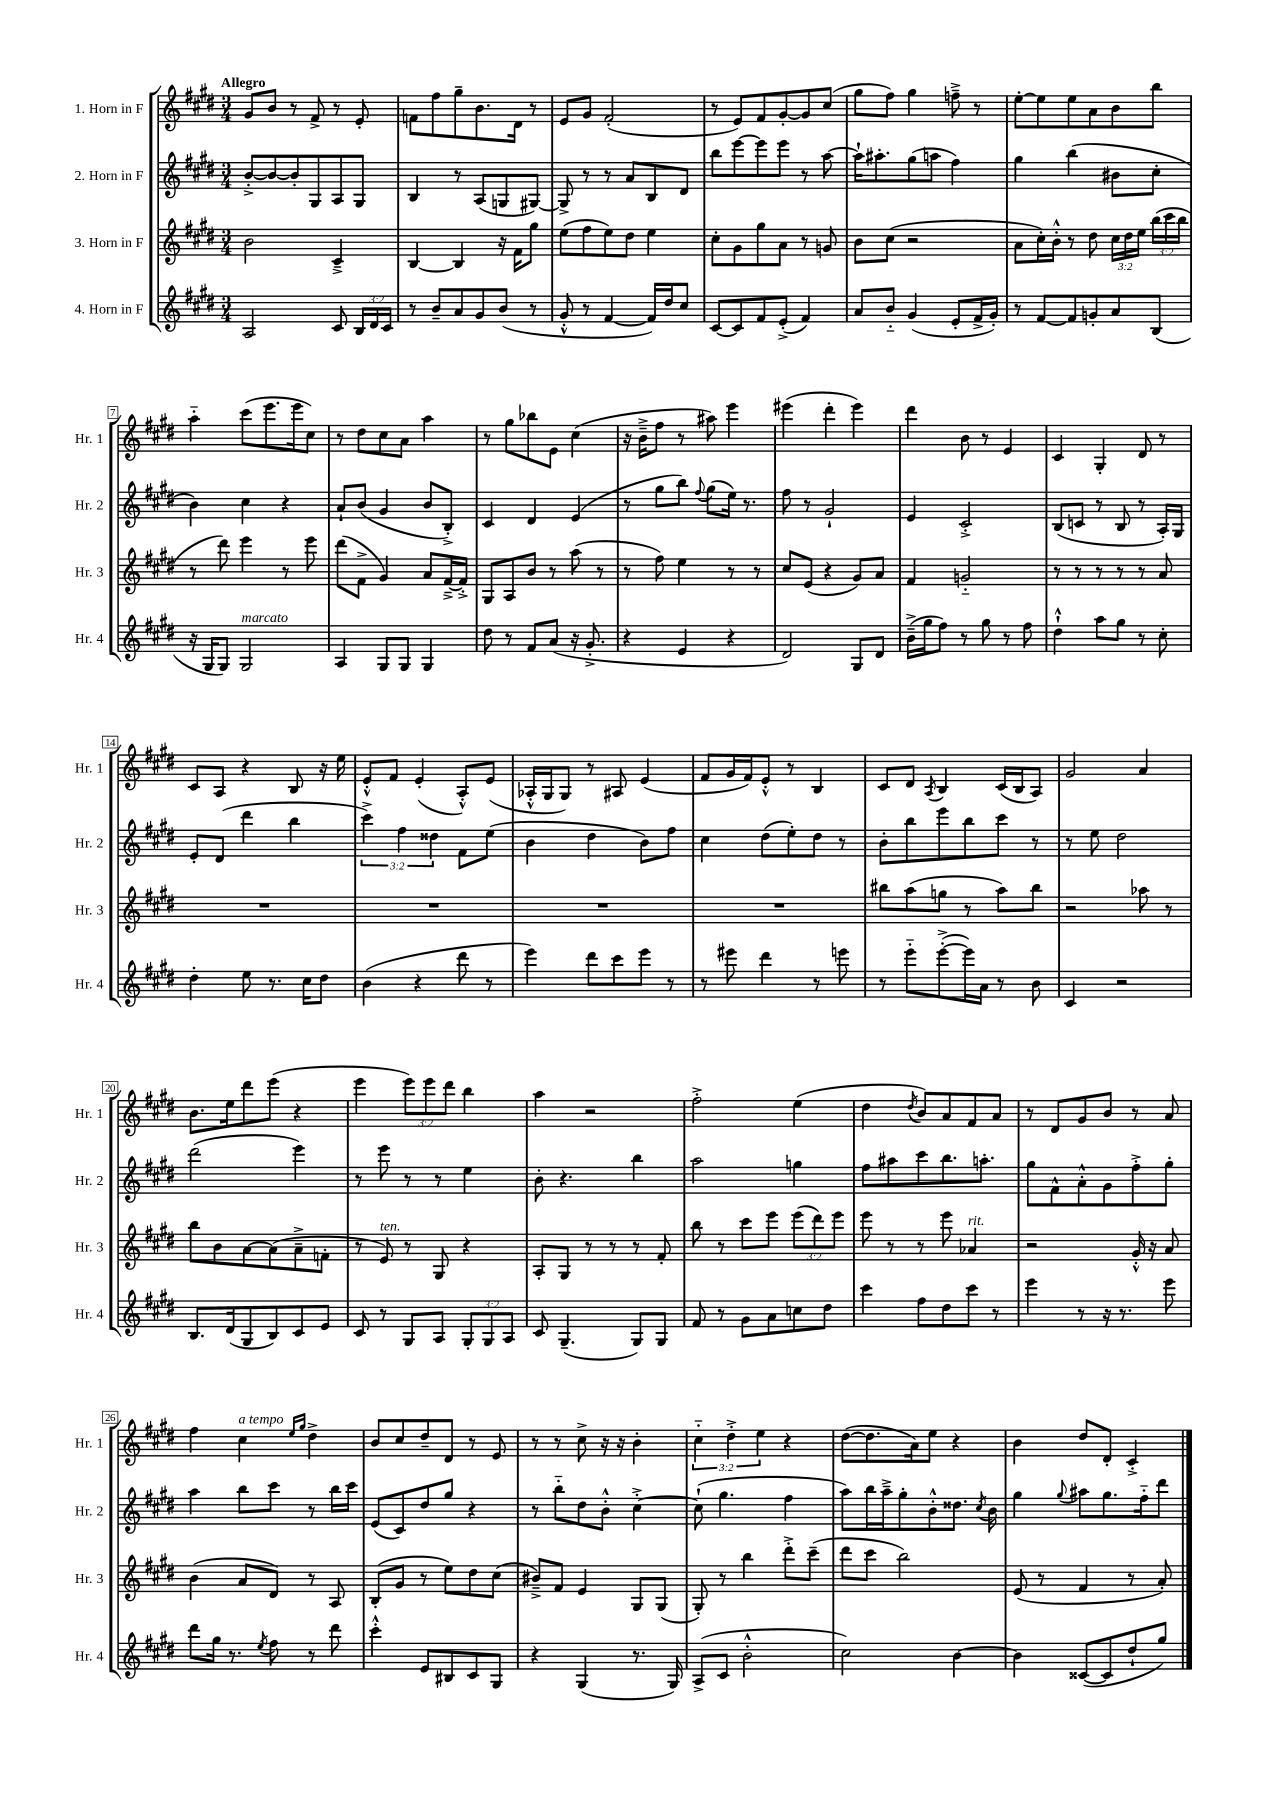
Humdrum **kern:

**kern	**kern	**kern	**kern
*part4	*part3	*part2	*part1
*staff4	*staff3	*staff2	*staff1
*I"4. Horn in F	*I"3. Horn in F	*I"2. Horn in F	*I"1. Horn in F
*I'Hr. 4	*I'Hr. 3	*I'Hr. 2	*I'Hr. 1
*clefG2	*clefG2	*clefG2	*clefG2
*k[f#c#g#d#]	*k[f#c#g#d#]	*k[f#c#g#d#]	*k[f#c#g#d#]
*M3/4	*M3/4	*M3/4	*M3/4
=1	=1	=1	=1
!	!	!	!LO:TX:a:B:t=Allegro
2A/	2b\	[8b'^/L	8g#/L
.	.	8b/_	8b/J
.	.	8b'/]	8r
.	.	8G#/	8f#^/
8c#/	4c#~^/	8A/	8r
24B/LL	.	8G#/J	8e'/
24d#/	.	.	.
24c#/JJ	.	.	.
=2	=2	=2	=2
8r	[4B/	4B/	8fn\L
8b~/L	.	.	8ff#\
8a/	4B/]	8r	8gg#~\
8g#/	.	(8A/L	8.b\
(8b/J	16r	8Gn/	.
.	16f#\KL	.	16d#\Jk
8r	8gg#\J	[8G#X/J)	8r
=3	=3	=3	=3
8g#'^^/	(8ee\L	8G#^/]	8e/L
8r	8ff#\	8r	8g#/J
[4f#/	8ee\)	8r	(2f#'/
.	8dd#\J	8a/L	.
16f#/LL])	4ee\	8B/	.
16dd#/J	.	.	.
8cc#/J	.	8d#/J	.
=4	=4	=4	=4
[8c#/L	8cc#'\L	8bb\L	8r
8c#/]	8g#\	[8eee\	8e/L)
8f#/	8gg#\	8eee\]	8f#/
(8e'^/J	8a\J	8eee\J	[8g#'/
4f#/)	8r	8r	8g#/]
.	8gn/	[8aa\	(8cc#/J
=5	=5	=5	=5
8a/L	8b\L	16aa`\KL]	8gg#\L
.	.	8.aa#X'\	.
8b/J	(8cc#\J	.	8ff#\J)
(4g#/	2r	(8gg#\	4gg#\
.	.	8aan\J	.
8e'/L	.	4ff#\)	8ffn~^\
16f#^/L	.	.	8r
16g#'/JJ)	.	.	.
=6	=6	=6	=6
8r	8a\L	4gg#\	[8ee'\L
[8f#/L	16cc#'\L)	.	8ee\]
.	16b'^^\JJ	.	.
8f#/]	8r	(4bb\	8ee\
8gn'/	8dd#\	.	8a\
8a/	24cc#\LL	8b#X\L	8b\
.	24dd#\	.	.
.	24ee\JJ	.	.
(8B/J	(24bb\LL	8cc#'\J	8bb\J
.	24ccc#\	.	.
.	24bb\JJ	.	.
!!LO:LB:g=z
=7	=7	=7	=7
16r	8r	4b\)	4aa\
16G#/KL	.	.	.
8G#/J)	8ddd#\)	.	.
!LO:TX:a:i:t=marcato	!	!	!
2G#/	4eee\	4cc#\	(8ccc#\L
.	.	.	8.eee\
.	8r	4r	.
.	.	.	16eee\k
.	8eee\	.	8cc#\J)
=8	=8	=8	=8
4A/	(8ddd#\L	8a`/L	8r
.	8f#^\J	(8b/J	8dd#\L
8G#/L	4g#/)	4g#/	8cc#\
8G#/J	.	.	8a\J
4G#/	8a/L	8b/L	4aa\
.	[16f#~^/L	8B'^/J)	.
.	16f#'^/JJ]	.	.
=9	=9	=9	=9
8dd#\	8G#/L	4c#/	8r
8r	8A/	.	8gg#\L
8f#/L	8b/J	4d#/	8bb-X\
(8a/J	8r	.	8e\J
16r	(8aa\	(4e/	(4cc#\
8.g#'^/	.	.	.
.	8r	.	.
=10	=10	=10	=10
4r	8r	8r	16r
.	.	.	16b~^\KL
.	8ff#\)	8gg#\L	8ff#\J
4e/	4ee\	8bb\J)	8r
.	.	8qqff#/	.
.	.	(8gg#\L	8aa#X\)
4r	8r	16ee\Jk)	4eee\
.	.	8.r	.
.	8r	.	.
=11	=11	=11	=11
2d#/)	8cc#/L	8ff#\	(4eee#X\
.	(8e/J	8r	.
.	4r	2g#`/	4ddd#'\
8G#/L	8g#/L)	.	4eee#\)
8d#/J	8a/J	.	.
=12	=12	=12	=12
(16b~^\LL	4f#/	4e/	4ddd#\
16gg#\J	.	.	.
8ff#\J)	.	.	.
8r	2gn/	2c#'^/	8b\
8gg#\	.	.	8r
8r	.	.	4e/
8ff#\	.	.	.
=13	=13	=13	=13
4dd#`^^\	8r	(8B/L	4c#/
.	8r	8cn/J	.
8aa\L	8r	8r	4G#'/
8gg#\J	8r	8B/	.
8r	8r	8r	8d#/
8cc#'\	8a/	16A'/LL)	8r
.	.	16G#/JJ	.
!!LO:LB:g=z
=14	=14	=14	=14
4dd#'\	2.r	8e'/L	8c#/L
.	.	(8d#/J	8A/J
8ee\	.	4ddd#\	4r
8.r	.	.	.
.	.	4bb\	8B/
16cc#\KL	.	.	.
8dd#\J	.	.	16r
.	.	.	16ee\
=15	=15	=15	=15
(4b\	2.r	6ccc#^\)	8e'^^/L
.	.	.	8f#/J
.	.	6ff#\	.
4r	.	.	(4e'/
.	.	6dd##X\	.
8ddd#\	.	8f#\L	8A'^^/L)
8r	.	(8ee\J	(8e/J
=16	=16	=16	=16
4eee\)	2.r	4b\	16A-X'^^/LL
.	.	.	16G#/J
.	.	.	8G#/J)
8ddd#\L	.	4dd#\	8r
8ccc#\	.	.	8A#X/
8eee\J	.	8b\L)	(4e/
8r	.	8ff#\J	.
=17	=17	=17	=17
8r	2.r	4cc#\	8f#/L
8eee#X\	.	.	16g#/L
.	.	.	16f#/J)
4ddd#\	.	(8dd#\L	8e'^^/J
.	.	8ee'\)	8r
8r	.	8dd#\J	4B/
8eeen\	.	8r	.
=18	=18	=18	=18
8r	8bb#X\L	8b'\L	8c#/L
8eee\L	(8aa\	8bb\	8d#/J
.	.	.	8qA/
([8eee'^\	8ggn\J	8eee\	4B/
16eee\L])	8r	8bb\	.
16a\JJ	.	.	.
8r	8aa\L)	8ccc#\J	(16c#/LL
.	.	.	16B/J
8b\	8bb#\J	8r	8A/J)
=19	=19	=19	=19
4c#/	2r	8r	2g#/
.	.	8ee\	.
2r	.	2dd#\	.
.	8aa-X\	.	4a/
.	8r	.	.
!!LO:LB:g=z
=20	=20	=20	=20
8.B/L	8bb\L	(2ddd#\	8.b\L
.	8b\	.	.
(16d#/k	.	.	16ee\k
8G#/	[8a\	.	8ddd#\
8B/)	(8a\]	.	(8eee\J
8c#/	8a~^\	4eee\)	4r
8e/J	8fn'\J	.	.
=21	=21	=21	=21
8c#/	8r	8r	4eee\
!	!LO:TX:a:i:t=ten.	!	!
8r	8e/)	8eee\	.
8G#/L	8r	8r	12eee\L)
.	.	.	12eee\
8A/J	8G#/	8r	.
.	.	.	12ddd#\J
12G#'/L	4r	4ee\	4bb\
12G#/	.	.	.
12A/J	.	.	.
=22	=22	=22	=22
8c#/	8A'/L	8b'\	4aa\
(4.G#~/	8G#/J	4.r	.
.	8r	.	2r
.	8r	.	.
8G#/L)	8r	4bb\	.
8G#/J	8f#'/	.	.
=23	=23	=23	=23
8f#/	8bb\	2aa\	2ff#'^\
8r	8r	.	.
8g#\L	8ccc#\L	.	.
8a\	8eee\J	.	.
8ccn\	(12eee\L	4ggn\	(4ee\
.	12ddd#\)	.	.
8dd#\J	.	.	.
.	12eee\J	.	.
=24	=24	=24	=24
4ccc#\	8eee\	8ff#\L	4dd#\
.	8r	8aa#X\	.
.	.	.	8qdd#/
8ff#\L	8r	8ccc#\	8b/L)
8dd#\	8eee\	8.bb\	8a/
!	!LO:TX:a:i:t=rit.	!	!
8ccc#\J	4a-X/	.	8f#/
.	.	8.aan'\J	.
8r	.	.	8a/J
=25	=25	=25	=25
4eee\	2r	8gg#\L	8r
.	.	8f#^^\	8d#/L
8r	.	8a'^^\	8g#/
16r	.	8g#\	8b/J
8.r	.	.	.
.	16g#'^^/	8ff#'^\	8r
.	16r	.	.
8eee\	8a/	8gg#'\J	8a/
!!LO:LB:g=z
=26	=26	=26	=26
8ddd#\L	(4b\	4aa\	4ff#\
16gg#\Jk	.	.	.
8.r	.	.	.
!	!	!	!LO:TX:a:i:t=a tempo
.	8a/L	8bb\L	4cc#\
8qee/	.	.	.
8ff#\	8d#/J)	8ccc#\J	.
.	.	.	16qqee/LL
.	.	.	16qqgg#/JJ
8r	8r	8r	4dd#^\
8ddd#\	8A/	16bb\LL	.
.	.	16ccc#\JJ	.
=27	=27	=27	=27
4ccc#'^^\	(8B'/L	(8e/L	8b/L
.	8g#/J	8c#/)	8cc#/
8e/L	8r	8dd#/	8dd#~/
8B#X/	8ee\L)	8gg#/J	8d#/J
8c#/	8dd#\	4r	8r
8G#/J	(8cc#\J	.	8e/
=28	=28	=28	=28
4r	8b#X~^/L)	8r	8r
.	8f#/J	8bb\L	8r
(4G#/	4e/	8dd#\	8cc#^\
.	.	8b'^^\J	16r
.	.	.	16r
8.r	8G#/L	[4cc#'^\	4b'\
.	(8G#/J	.	.
16G#/)	.	.	.
=29	=29	=29	=29
(8A^/L	8G#'/)	(8cc#`\]	6cc#\
8c#/J	8r	4.gg#\	.
.	.	.	6dd#'^\
2b'^^\	4bb\	.	.
.	.	.	6ee\
.	8ddd#'^\L	4ff#\	4r
.	(8ccc#~\J	.	.
=30	=30	=30	=30
2cc#\)	8ddd#\L	8aa\L)	([8dd#\L
.	8ccc#\J	16bb\L	8.dd#\]
.	.	16aa~^\J	.
.	2bb\)	8gg#'\	.
.	.	.	16a\k)
.	.	8b'^^\	8ee\J
[4b\	.	8.dd##X\J	4r
.	.	8qcc#/	.
.	.	16b\	.
=31	=31	=31	=31
4b\]	(8e/	4gg#\	4b\
.	8r	.	.
.	.	8qqgg#/	.
([8c##X/L	4f#/	8aa#X\L	8dd#/L
8c##/]	.	8.gg#\	8d#'/J
8dd#`/	8r	.	4c#'^/
.	.	16ff#\k	.
8gg#/J)	8a'/)	8ddd#\J	.
==	==	==	==
*-	*-	*-	*-
